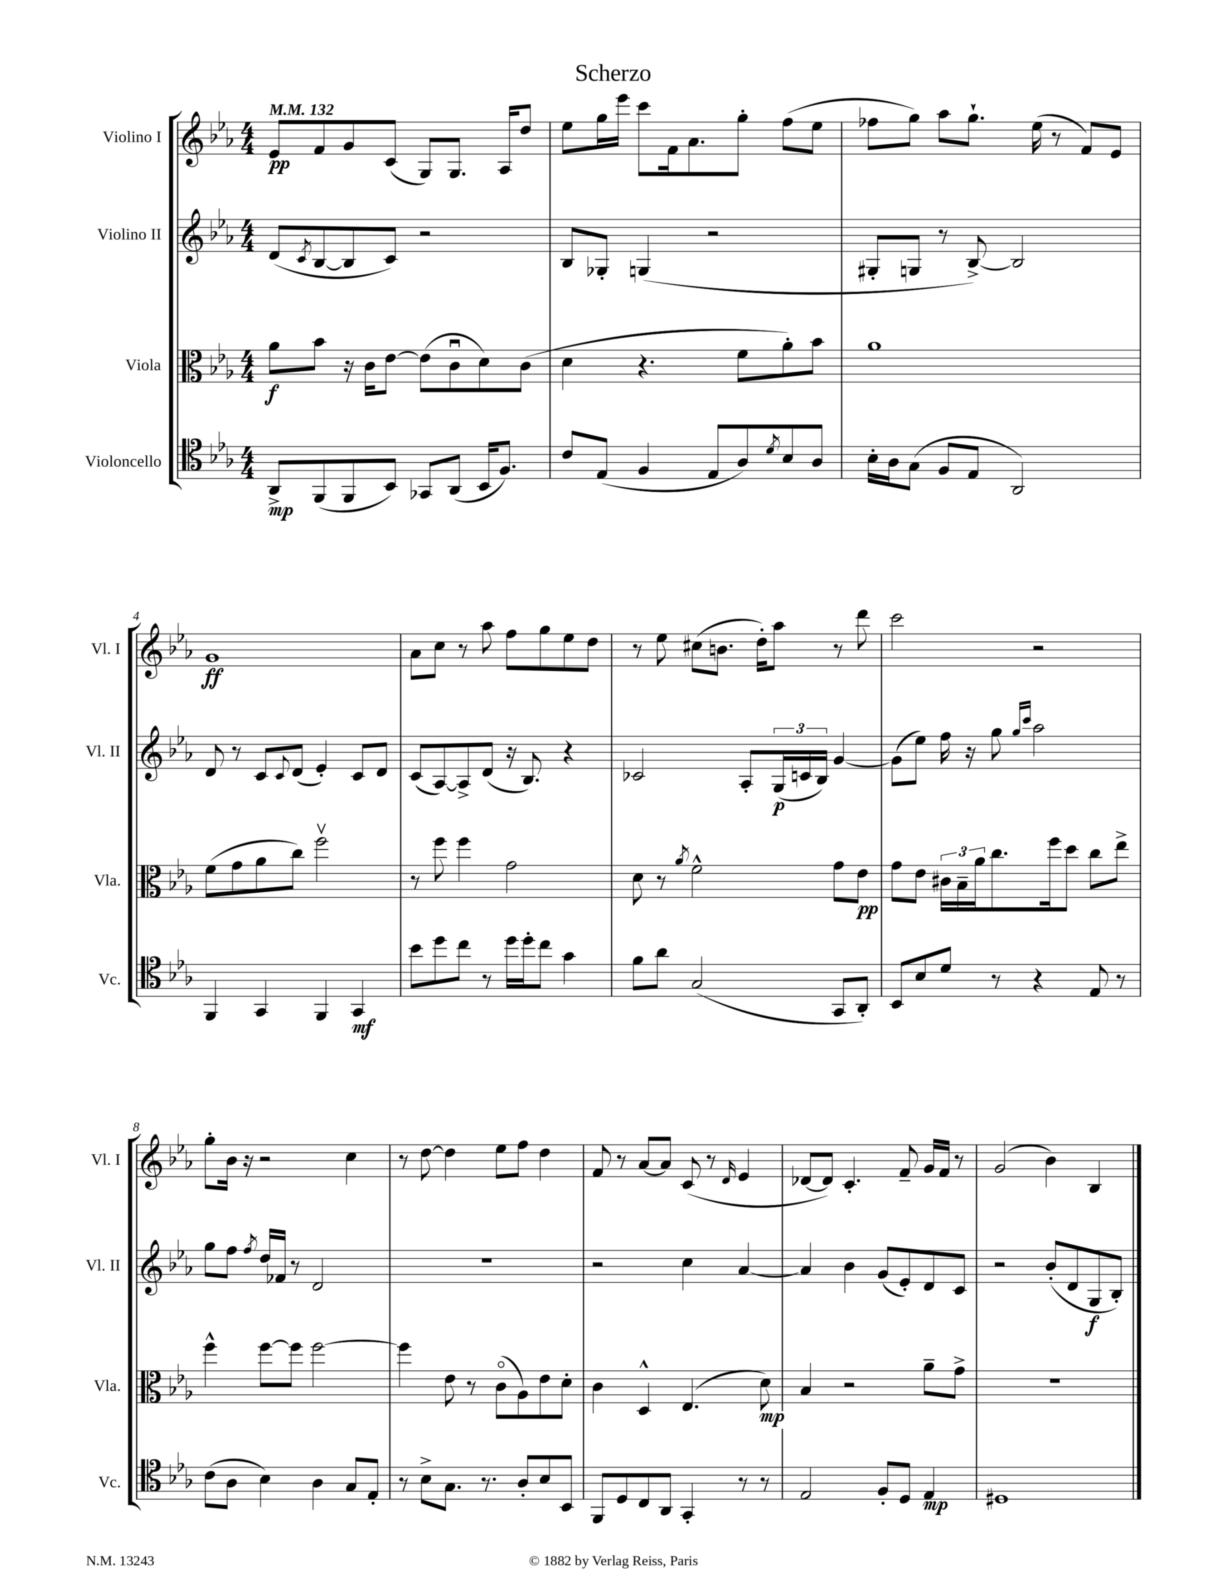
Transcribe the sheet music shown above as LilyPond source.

\header { title = "Scherzo" }
<<
\new StaffGroup <<
\new Staff = "s0" \with { instrumentName = "Violino I" shortInstrumentName = "Vl. I" } {
    \clef treble \key ees \major \numericTimeSignature \time 4/4 \tempo 4 = 132
    ees'8\pp f'8 g'8 c'8( g8) g8. aes16 d''8 |
    ees''8 g''16 ees'''16 c'''8 f'16 aes'8. g''8-. f''8( ees''8 |
    fes''8 g''8) aes''8 g''8.-! ees''16( r8 f'8) ees'8 |
    g'1\ff |
    aes'8 c''8 r8 aes''8 f''8 g''8 ees''8 d''8 |
    r8 ees''8 cis''8( b'8. d''16-.) aes''8 r8 d'''8 |
    c'''2 r2 |
    g''8-. bes'16 r16 r2 c''4 |
    r8 d''8~ d''4 ees''8 f''8 d''4 |
    f'8 r8 aes'8~ aes'8 c'8( r8 \grace { d'16 } ees'4 |
    des'8~ des'8) c'4.-. f'8-- g'16 f'16 r8 |
    g'2( bes'4) bes4 \bar "|." |
}
\new Staff = "s1" \with { instrumentName = "Violino II" shortInstrumentName = "Vl. II" } {
    \clef treble \key ees \major \numericTimeSignature \time 4/4
    d'8( \acciaccatura { c'8 } bes8~ bes8 c'8) r2 |
    bes8 ges8-. g4( r2 |
    gis8-. g8 r8 bes8~->) bes2 |
    d'8 r8 c'8 \appoggiatura { c'8 } d'8( ees'4-.) c'8 d'8 |
    c'8( aes8~) aes8-> d'8( r16 bes8.) r4 |
    ces'2 aes8-. \tuplet 3/2 { g16\p( c'16 bes16) } g'4~ |
    g'8( ees''8) f''16 r16 g''8 \grace { g''16 c'''16 } aes''2 |
    g''8 f''8 \acciaccatura { f''8 } d''16 fes'16 r8 d'2 |
    r1 |
    r2 c''4 aes'4~ |
    aes'4 bes'4 g'8( ees'8-.) d'8 c'8 |
    r2 bes'8-.( d'8 g8\f bes8-.) \bar "|." |
}
\new Staff = "s2" \with { instrumentName = "Viola" shortInstrumentName = "Vla." } {
    \clef alto \key ees \major \numericTimeSignature \time 4/4
    aes'8\f bes'8 r16 c'16 ees'8~ ees'8( c'8\downbow d'8) c'8( |
    d'4 r4. f'8 aes'8-.) bes'8 |
    aes'1 |
    f'8( g'8 aes'8 c''8) f''2\upbow |
    r8 f''8 f''4 g'2 |
    d'8 r8 \acciaccatura { aes'8 } f'2-^ g'8 ees'8\pp |
    g'8 ees'8 \tuplet 3/2 { cis'16 bes16-- aes'16 } c''8. f''16 d''8 c''8 ees''8-> |
    f''4-^ f''8~ f''8 f''2~ |
    f''4 ees'8 r8 c'8\flageolet( aes8) ees'8 d'8-. |
    c'4 d4-^ ees4.( d'8\mp) |
    bes4 r2 aes'8-- g'8-> |
    R1 \bar "|." |
}
\new Staff = "s3" \with { instrumentName = "Violoncello" shortInstrumentName = "Vc." } {
    \clef tenor \key ees \major \numericTimeSignature \time 4/4
    aes,8->\mp f,8( f,8 bes,8) ges,8 aes,8( bes,16 f8.) |
    c'8 ees8( f4 ees8 aes8) \acciaccatura { d'8 } bes8 aes8 |
    bes16-. aes16 g8( f8 ees8 aes,2) |
    f,4 g,4 f,4 g,4\mf |
    bes'8 d''8 c''8 r8 d''16 d''16-. c''8 g'4 |
    f'8 aes'8 g2( g,8 aes,8-.) |
    bes,8 bes8 d'8 r8 r4 ees8 r8 |
    c'8( aes8 bes4) aes4 g8 ees8-. |
    r8 bes8-> g8. r8. aes8-. bes8 bes,8 |
    f,8 d8 c8 aes,8 g,4-. r8 r8 |
    ees2 f8-. d8 ees4\mp |
    dis1 \bar "|." |
}
>>
>>
